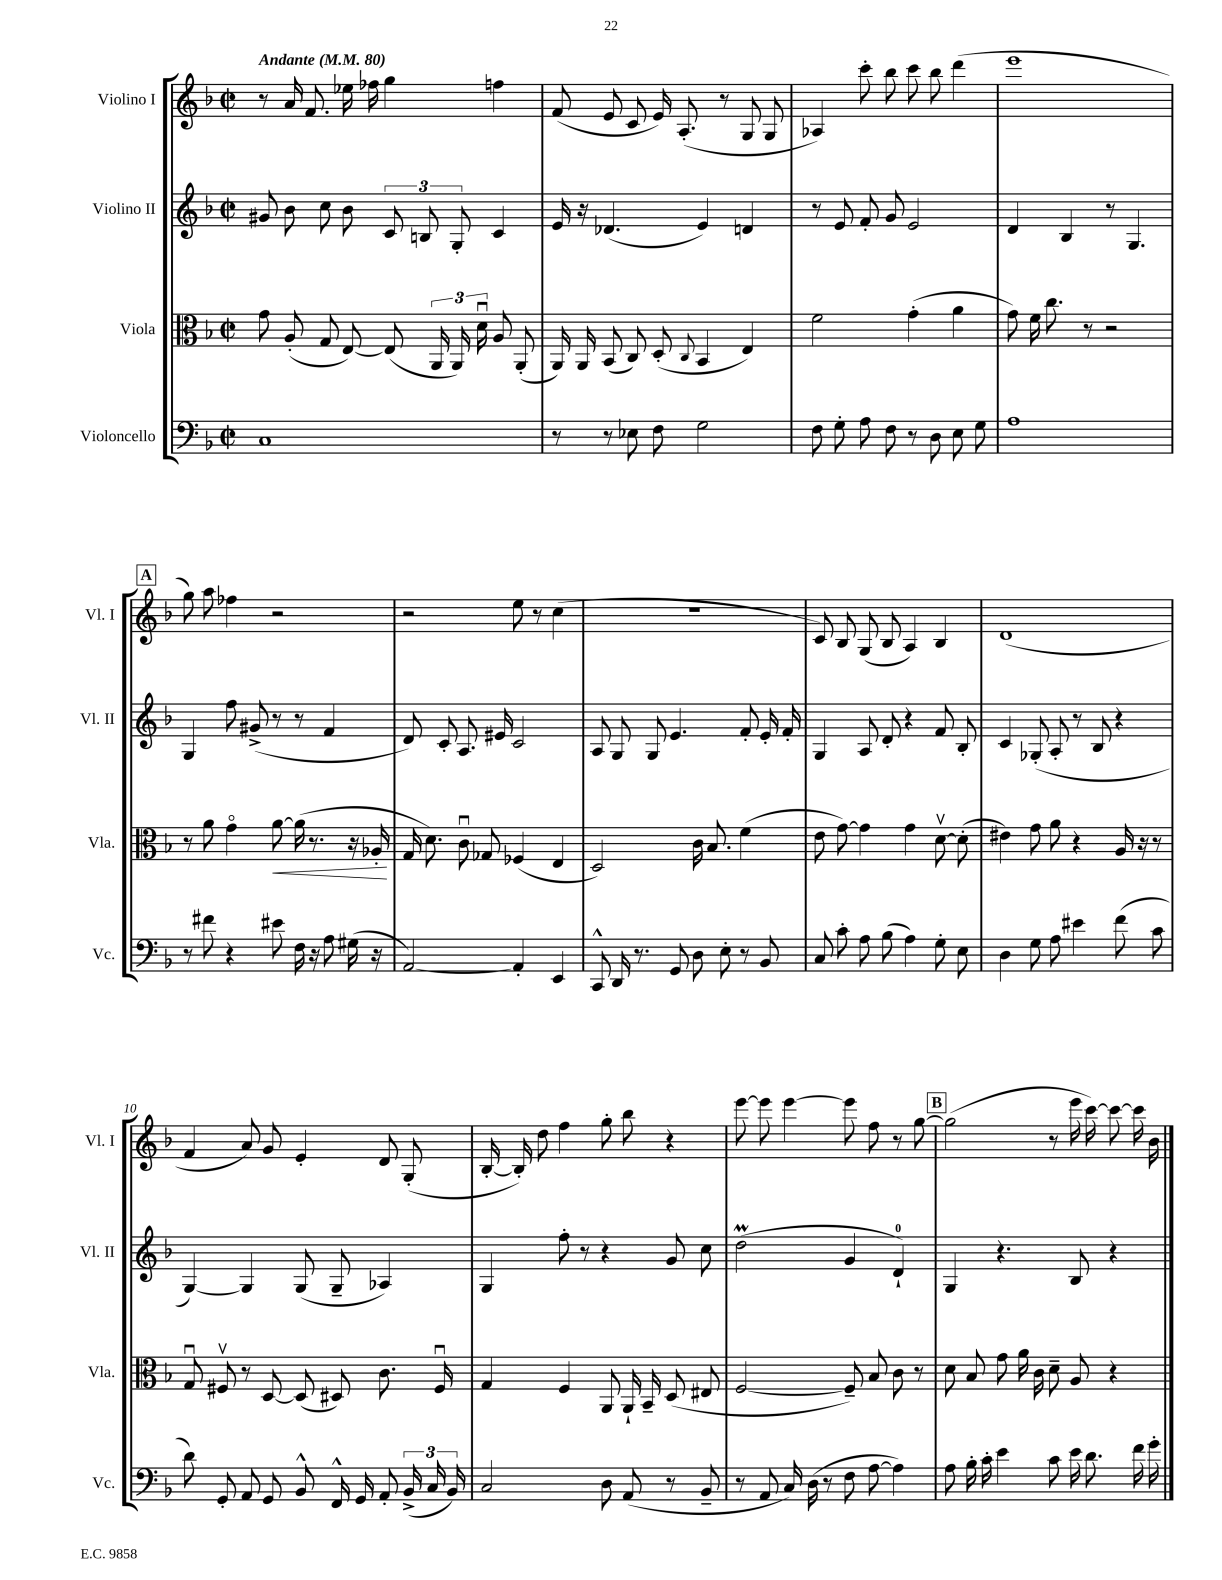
<<
\new StaffGroup <<
\new Staff = "s0" \with { instrumentName = "Violino I" shortInstrumentName = "Vl. I" } {
    \clef treble \key f \major \defaultTimeSignature \time 2/2 \tempo "Andante" 4 = 80
    \autoBeamOff r8 a'16 f'8. ees''16 fes''16 g''4 f''4 |
    f'8( e'8 c'8 e'16) a8.-.( r8 g8 g8 |
    aes4) c'''8-. bes''8 c'''8 bes''8 d'''4( |
    e'''1 |
    \mark \markup { \box "A" } g''8) a''8 fes''4 r2 |
    r2 e''8 r8 c''4( |
    R1 |
    c'8) bes8 g8( bes8 a4) bes4 |
    d'1( |
    f'4 a'8) g'8 e'4-. d'8 g8-.( |
    bes16~-. bes16-.) d''8 f''4 g''8-. bes''8 r4 |
    e'''8~ e'''8 e'''4~ e'''8 f''8 r8 g''8~ |
    \mark \markup { \box "B" } g''2( r8 e'''16 c'''16~) c'''8~ c'''16 bes'16 \bar "|." |
}
\new Staff = "s1" \with { instrumentName = "Violino II" shortInstrumentName = "Vl. II" } {
    \clef treble \key f \major \defaultTimeSignature \time 2/2
    \autoBeamOff gis'8 bes'8 c''8 bes'8 \tuplet 3/2 { c'8 b8 g8-. } c'4 |
    e'16 r16 des'4.( e'4) d'4 |
    r8 e'8 f'8-. g'8 e'2 |
    d'4 bes4 r8 g4. |
    \mark \markup { \box "A" } g4 f''8 gis'8->( r8 r8 f'4 |
    d'8) c'8-. a8. eis'16 c'2 |
    a8 g8 g8 e'4. f'8-. e'16-. f'16-. |
    g4 a8 d'8-. r4 f'8 bes8-. |
    c'4 ges8-.( a8-. r8 bes8 r4 |
    g4~) g4 g8( g8-- aes4) |
    g4 f''8-. r8 r4 g'8 c''8 |
    d''2\prall( g'4 d'4-0-!) |
    \mark \markup { \box "B" } g4 r4. bes8 r4 \bar "|." |
}
\new Staff = "s2" \with { instrumentName = "Viola" shortInstrumentName = "Vla." } {
    \clef alto \key f \major \defaultTimeSignature \time 2/2
    \autoBeamOff g'8 a8-.( g8 e8~) e8( \tuplet 3/2 { a,16 a,16) d'16\downbow } a8 a,8-.( |
    a,16) a,16 bes,8( c8) d8-.( \appoggiatura { c8 } bes,4 e4) |
    f'2 g'4-.( a'4 |
    g'8) f'16 c''8. r8 r2 |
    \mark \markup { \box "A" } r8 a'8 g'4\flageolet a'8~\< a'16( r8. r16 aes16-.\! |
    g16 d'8.) c'8\downbow ges8 fes4( e4 |
    d2) c'16 bes8. f'4( |
    e'8 g'8~) g'4 g'4 d'8~\upbow d'8-.( |
    eis'4) g'8 a'8 r4 a16 r16 r8 |
    g8\downbow fis8\upbow r8 d8~ d8( dis8) c'8. fis16\downbow |
    g4 f4 a,8 a,16-! bes,16-- d8( eis8 |
    f2~ f8--) bes8 c'8 r8 |
    \mark \markup { \box "B" } d'8 bes8 g'8 a'16 c'16 d'8-- a8 r4 \bar "|." |
}
\new Staff = "s3" \with { instrumentName = "Violoncello" shortInstrumentName = "Vc." } {
    \clef bass \key f \major \defaultTimeSignature \time 2/2
    \autoBeamOff c1 |
    r8 r8 ees8 f8 g2 |
    f8 g8-. a8 f8 r8 d8 e8 g8 |
    a1 |
    \mark \markup { \box "A" } r8 fis'8 r4 eis'8 f16 r16 a8 gis16( r16 |
    a,2~) a,4-. e,4 |
    c,8-^ d,16 r8. g,8 d8 e8-. r8 bes,8 |
    c8 c'8-. a8 bes8( a4) g8-. e8 |
    d4 g8 a8 eis'4 f'8( c'8 |
    d'8) g,8-. a,8 g,8 bes,8-^ f,16-^ g,16 a,8-. \tuplet 3/2 { bes,16->( c16 bes,16) } |
    c2 d8 a,8( r8 bes,8-- |
    r8 a,8 c16) d16( r8 f8 a8~ a4) |
    \mark \markup { \box "B" } a8 bes16-. c'16-. e'4 c'8 e'16 d'8. f'16 g'16-. \bar "|." |
}
>>
>>
